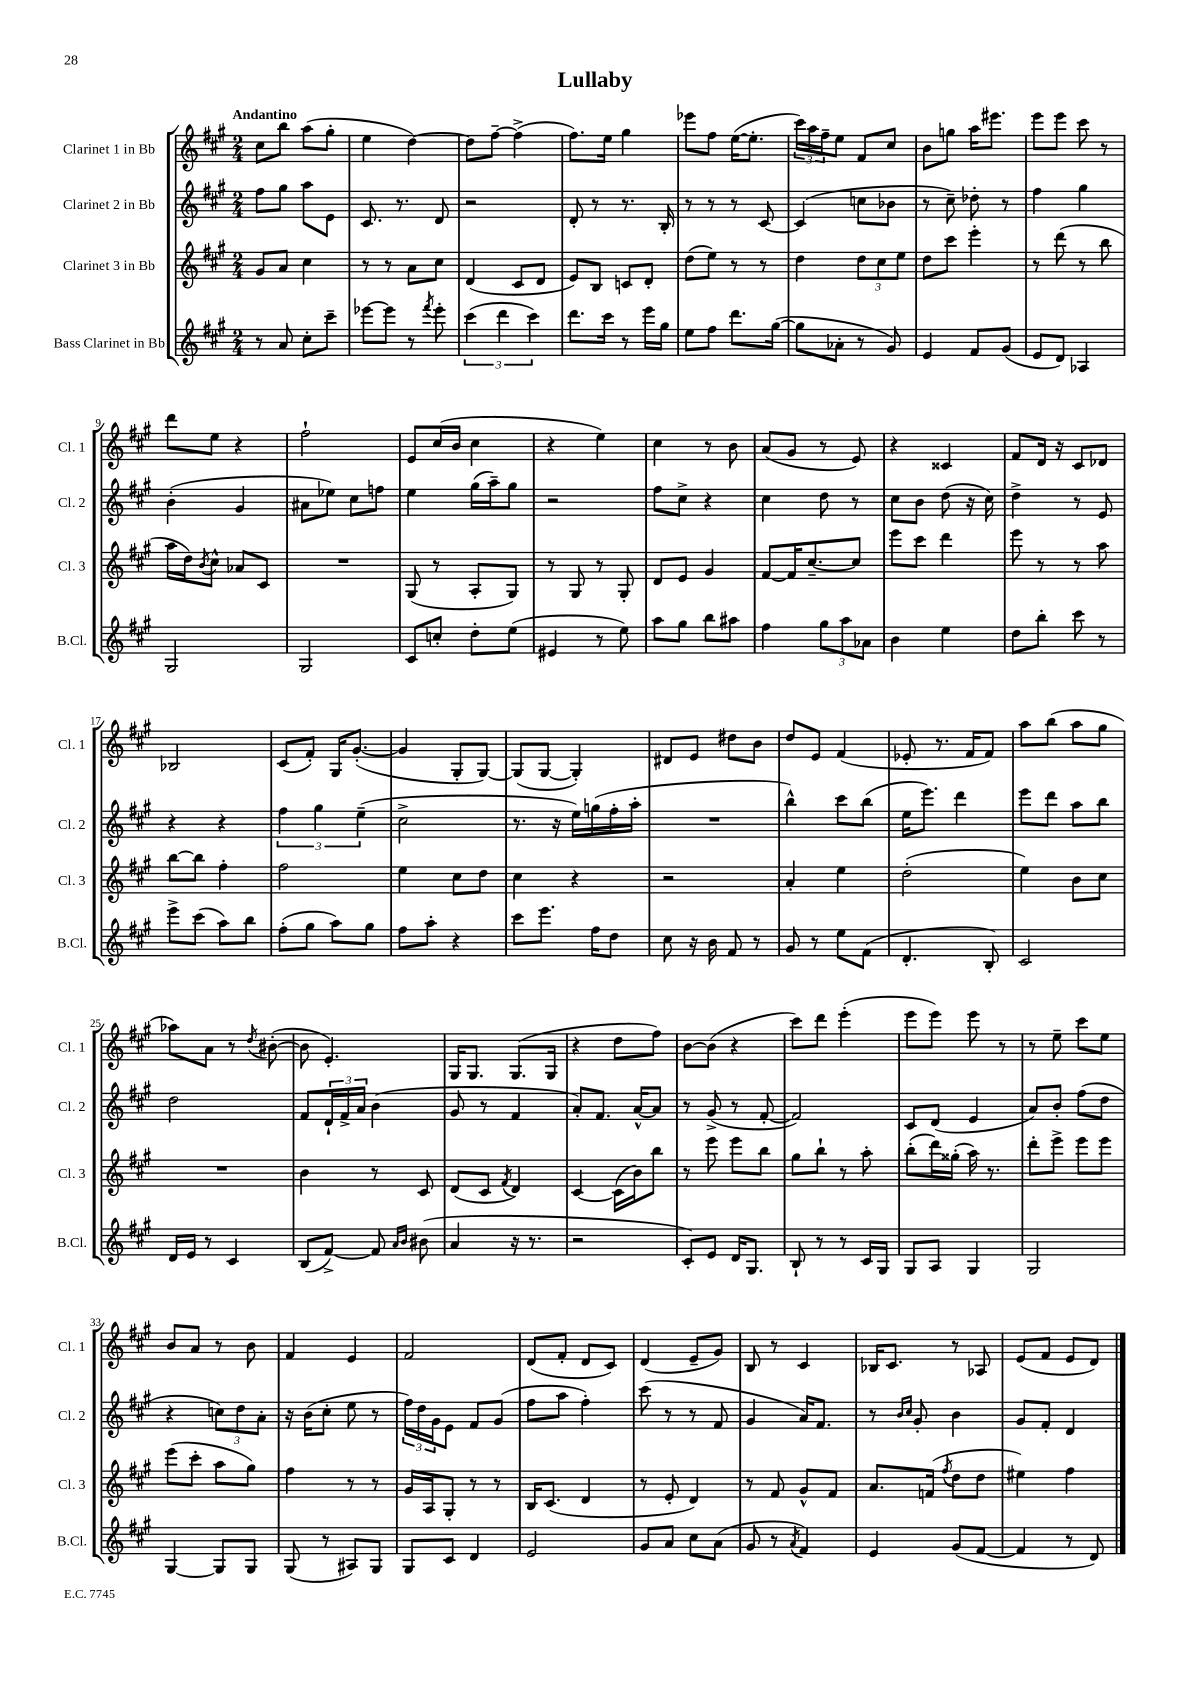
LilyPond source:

\header { title = "Lullaby" }
<<
\new StaffGroup <<
\new Staff = "s0" \with { instrumentName = "Clarinet 1 in Bb" shortInstrumentName = "Cl. 1" } {
    \clef treble \key a \major \numericTimeSignature \time 2/4 \tempo "Andantino"
    cis''8 b''8 a''8( gis''8-. |
    e''4 d''4~) |
    d''8 fis''8~-- fis''4->( |
    fis''8.) e''16 gis''4 |
    ees'''8 fis''8 e''16~( e''8.-. |
    \tuplet 3/2 { cis'''16) a''16 fis''16-- } e''8 fis'8 cis''8 |
    b'8 g''8 a''16 eis'''8. |
    e'''8 e'''8 cis'''8 r8 |
    d'''8 e''8 r4 |
    fis''2-! |
    e'8 cis''16( b'16 cis''4 |
    r4 e''4) |
    cis''4 r8 b'8 |
    a'8( gis'8 r8 e'8) |
    r4 cisis'4 |
    fis'8 d'16 r16 cis'8 des'8 |
    bes2 |
    cis'8( fis'8-.) gis16 gis'8.~-.( |
    gis'4 gis8-. gis8~) |
    gis8( gis8~ gis4-.) |
    dis'8 e'8 dis''8 b'8 |
    d''8 e'8 fis'4( |
    ees'8-. r8. fis'16 fis'8) |
    a''8 b''8( a''8 gis''8 |
    aes''8) a'8 r8 \acciaccatura { d''8 } bis'8~-.( |
    bis'8 e'4.-.) |
    gis16 gis8. gis8.( gis16 |
    r4 d''8 fis''8) |
    b'8~ b'8( r4 |
    cis'''8) d'''8 e'''4-.( |
    e'''8 e'''8) e'''8 r8 |
    r8 e''8-- cis'''8 e''8 |
    b'8 a'8 r8 b'8 |
    fis'4 e'4 |
    fis'2 |
    d'8( fis'8-. d'8 cis'8) |
    d'4( e'8-- gis'8) |
    b8 r8 cis'4 |
    bes16 cis'8. r8 aes8 |
    e'8( fis'8 e'8 d'8) \bar "|." |
}
\new Staff = "s1" \with { instrumentName = "Clarinet 2 in Bb" shortInstrumentName = "Cl. 2" } {
    \clef treble \key a \major \numericTimeSignature \time 2/4
    fis''8 gis''8 a''8 e'8 |
    cis'8. r8. d'8 |
    r2 |
    d'8-. r8 r8. b16-. |
    r8 r8 r8 cis'8~ |
    cis'4( c''8 bes'8 |
    r8 cis''8--) des''8-. r8 |
    fis''4 gis''4 |
    b'4-.( gis'4 |
    ais'8 ees''8) cis''8 f''8 |
    e''4 gis''16( a''16--) gis''8 |
    r2 |
    fis''8 cis''8-> r4 |
    cis''4 d''8 r8 |
    cis''8 b'8 d''8( r16 cis''16) |
    d''4-> r8 e'8 |
    r4 r4 |
    \tuplet 3/2 { fis''4 gis''4 e''4--( } |
    cis''2-> |
    r8. r16 e''16) g''16( fis''16-. a''16-. |
    R2 |
    b''4-^) cis'''8 b''8( |
    e''16 e'''8.) d'''4 |
    e'''8 d'''8 a''8 b''8 |
    d''2 |
    fis'8 \tuplet 3/2 { d'16-! fis'16-> a'16 } b'4( |
    gis'8 r8 fis'4 |
    a'8-.) fis'8. a'16~-^ a'8 |
    r8 gis'8->( r8 fis'8~-. |
    fis'2) |
    cis'8 d'8( e'4 |
    a'8) b'8-. fis''8( d''8 |
    r4 \tuplet 3/2 { c''8) d''8 a'8-. } |
    r16 b'16( cis''8-. e''8 r8 |
    \tuplet 3/2 { fis''16) d''16 gis'16 } e'8 fis'8 gis'8( |
    fis''8 a''8 fis''4-.) |
    cis'''8( r8 r8 fis'8 |
    gis'4 a'16) fis'8. |
    r8 \grace { b'16 cis''16 } gis'8-. b'4 |
    gis'8 fis'8-. d'4 \bar "|." |
}
\new Staff = "s2" \with { instrumentName = "Clarinet 3 in Bb" shortInstrumentName = "Cl. 3" } {
    \clef treble \key a \major \numericTimeSignature \time 2/4
    gis'8 a'8 cis''4 |
    r8 r8 a'8 cis''8 |
    d'4( cis'8 d'8 |
    e'8) b8 c'8 d'8-. |
    d''8( e''8) r8 r8 |
    d''4 \tuplet 3/2 { d''8 cis''8 e''8 } |
    d''8 cis'''8 e'''4-. |
    r8 d'''8( r8 b''8 |
    a''16 d''16) \acciaccatura { b'8 } cis''8-^ aes'8 cis'8 |
    R2 |
    gis8( r8 a8-. gis8) |
    r8 gis8 r8 gis8-. |
    d'8 e'8 gis'4 |
    fis'8~ fis'16 cis''8.~-- cis''8 |
    e'''8 cis'''8 d'''4 |
    e'''8 r8 r8 a''8 |
    b''8~ b''8 fis''4-. |
    fis''2 |
    e''4 cis''8 d''8 |
    cis''4 r4 |
    r2 |
    a'4-. e''4 |
    d''2-.( |
    e''4) b'8 cis''8 |
    R2 |
    b'4 r8 cis'8 |
    d'8( cis'8 \acciaccatura { fis'8 } d'4) |
    cis'4~ cis'16( b'16) b''8 |
    r8 e'''8 e'''8 b''8 |
    gis''8 b''8-! r8 a''8-. |
    b''8-.( d'''16) gisis''16-.( a''16) r8. |
    d'''8-. e'''8-> e'''8 e'''8 |
    e'''8( cis'''8-. a''8 gis''8) |
    fis''4 r8 r8 |
    gis'16 a16 gis8-. r8 r8 |
    b16 cis'8.( d'4 |
    r8 e'8-. d'4) |
    r8 fis'8 gis'8-^ fis'8 |
    a'8. f'16( \acciaccatura { fis''8 } d''8 d''8 |
    eis''4) fis''4 \bar "|." |
}
\new Staff = "s3" \with { instrumentName = "Bass Clarinet in Bb" shortInstrumentName = "B.Cl." } {
    \clef treble \key a \major \numericTimeSignature \time 2/4
    r8 a'8 cis''8-. cis'''8-- |
    ees'''8~ ees'''8 r8 \acciaccatura { fis'''8 } ees'''8-. |
    \tuplet 3/2 { cis'''4( d'''4 cis'''4) } |
    d'''8. cis'''16 r8 e'''16 gis''16 |
    e''8 fis''8 d'''8. gis''16~( |
    gis''8 aes'8-. r8 gis'8) |
    e'4 fis'8 gis'8( |
    e'8 d'8) aes4 |
    gis2 |
    gis2 |
    cis'8 c''8-. d''8-. e''8( |
    eis'4 r8 e''8) |
    a''8 gis''8 b''8 ais''8 |
    fis''4 \tuplet 3/2 { gis''8 a''8 aes'8 } |
    b'4 e''4 |
    d''8 b''8-. cis'''8 r8 |
    e'''8-> cis'''8( a''8) b''8 |
    fis''8-.( gis''8 a''8) gis''8 |
    fis''8 a''8-. r4 |
    cis'''8 e'''8. fis''16 d''8 |
    cis''8 r16 b'16 fis'8 r8 |
    gis'8 r8 e''8 fis'8( |
    d'4.-. b8-.) |
    cis'2 |
    d'16 e'16 r8 cis'4 |
    b8( fis'8~->) fis'8 \grace { a'16 b'16 } bis'8( |
    a'4 r16 r8. |
    r2 |
    cis'8-.) e'8 d'16 gis8. |
    b8-! r8 r8 cis'16 gis16 |
    gis8 a8 gis4 |
    gis2 |
    gis4~ gis8 gis8 |
    gis8( r8 ais8) gis8 |
    gis8 cis'8 d'4 |
    e'2 |
    gis'8 a'8 cis''8 a'8( |
    gis'8 r8 \acciaccatura { a'8 } fis'4) |
    e'4 gis'8( fis'8~ |
    fis'4 r8 d'8) \bar "|." |
}
>>
>>
